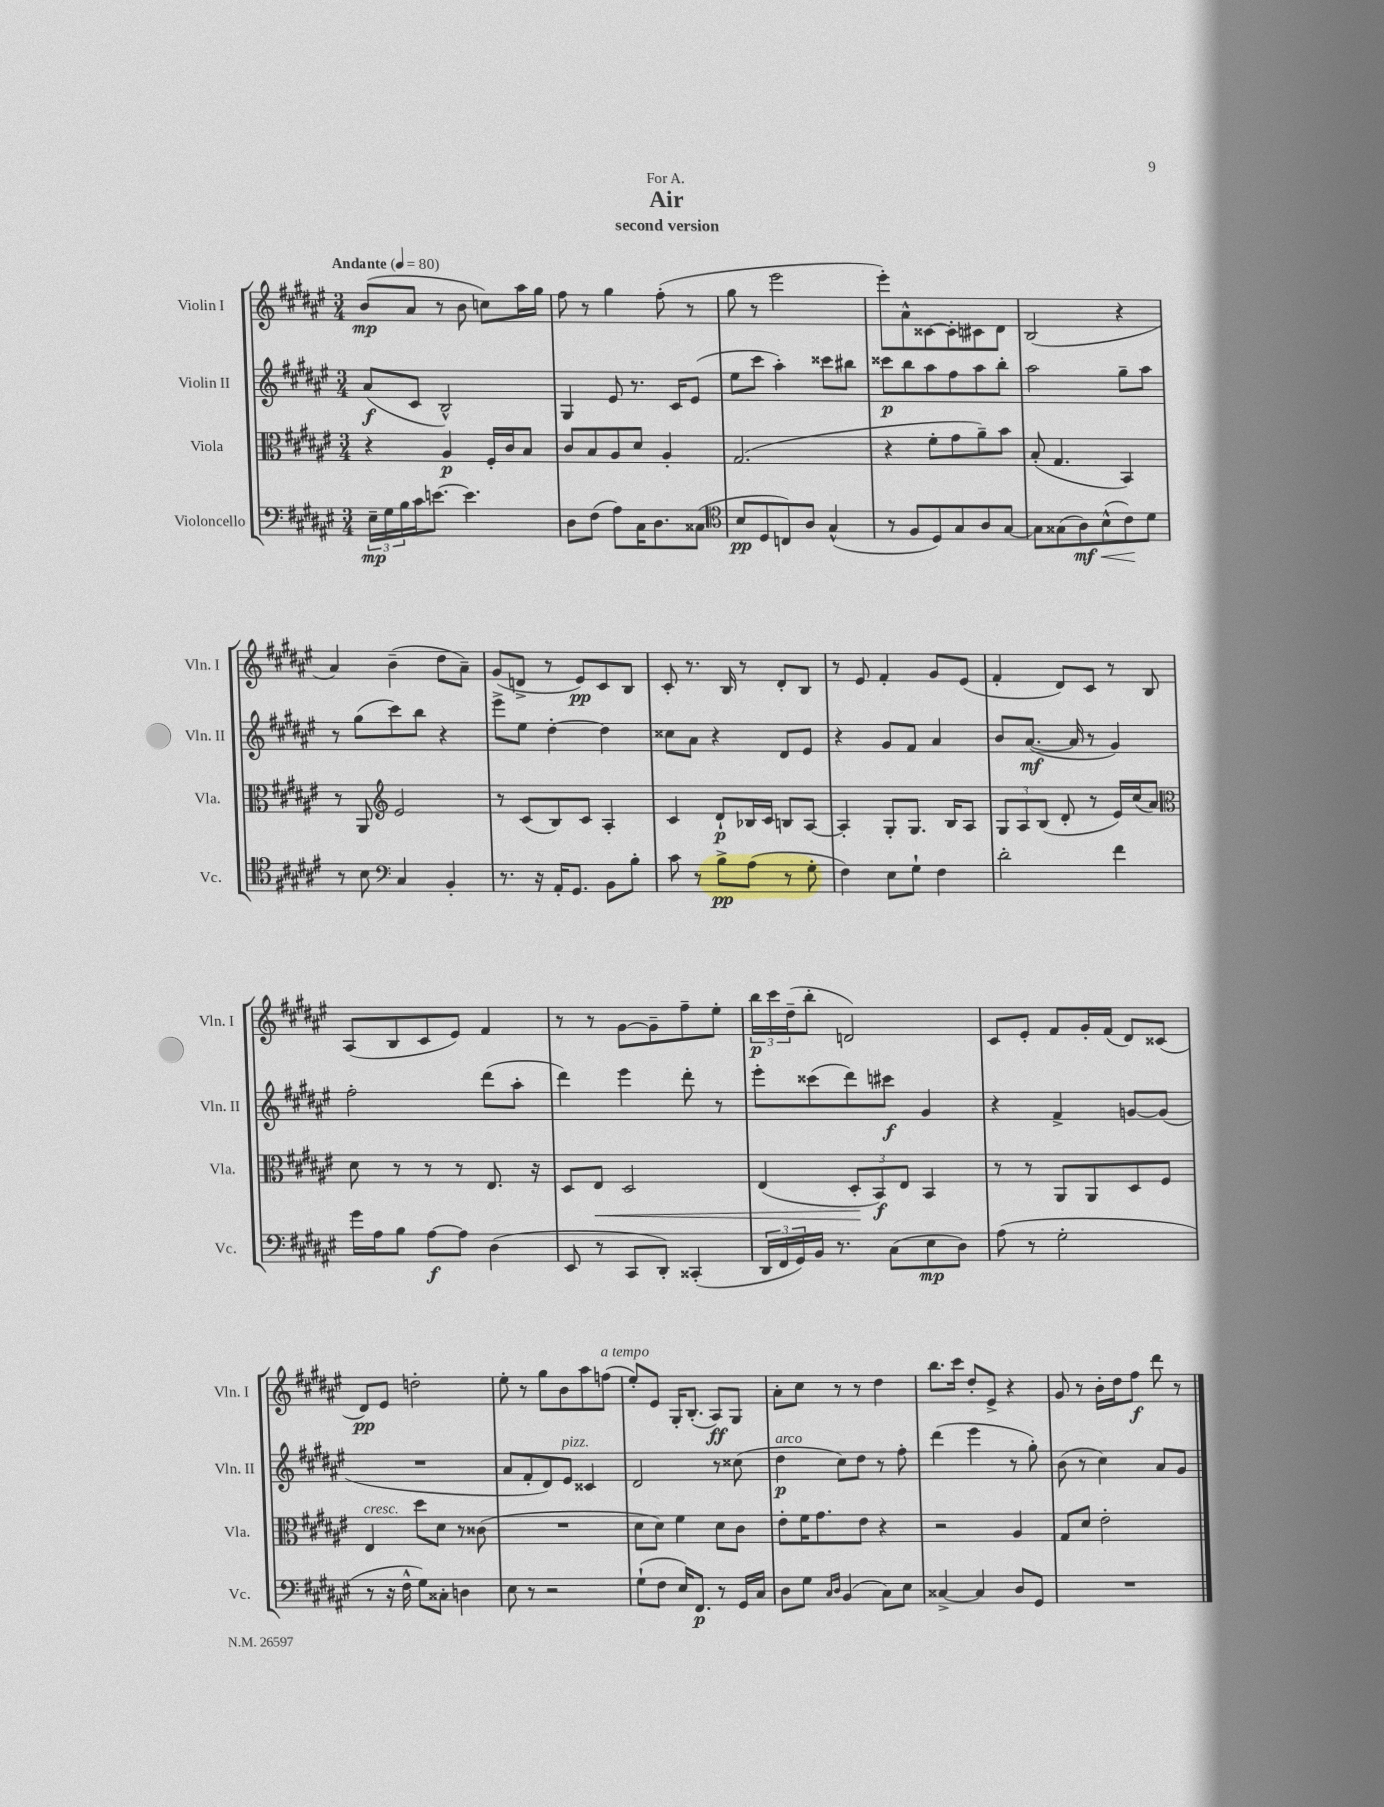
\header { title = "Air" subtitle = "second version" dedication = "For A." }
<<
\new StaffGroup <<
\new Staff = "s0" \with { instrumentName = "Violin I" shortInstrumentName = "Vln. I" } {
    \clef treble \key fis \major \numericTimeSignature \time 3/4 \tempo "Andante" 4 = 80
    b'8\mp( ais'8 r8 b'8 c''8) ais''16 gis''16 |
    fis''8 r8 gis''4 fis''8-.( r8 |
    gis''8 r8 eis'''2 |
    eis'''8-.) ais'8-^ cisis'8~ cisis'8-. cis'8 dis'8 |
    b2( r4 |
    ais'4) b'4--( dis''8 ais'8--) |
    gis'8( d'8-> r8 eis'8\pp) cis'8 b8 |
    cis'8-. r8. b16 r8 dis'8-. b8 |
    r8 eis'8 fis'4-. gis'8 eis'8( |
    fis'4-. dis'8) cis'8 r8 b8 |
    ais8( b8 cis'8 eis'8) fis'4 |
    r8 r8 gis'8~ gis'8-- fis''8-- eis''8-. |
    \tuplet 3/2 { b''16\p cis'''16 dis''16--( } b''8-. d'2) |
    cis'8 eis'8-. fis'8 gis'16-. fis'16( dis'8) cisis'8( |
    dis'8\pp) eis'8 d''2-. |
    eis''8-. r8 gis''8 b'8 ais''8 f''8^\markup { \italic "a tempo" }( |
    eis''8-.) eis'8 gis16-. b8.-.( ais8\ff) gis8 |
    ais'8-. cis''8 r8 r8 dis''4 |
    b''8. cis'''16 dis''8-. eis'8-> r4 |
    gis'8 r8 b'16-. dis''16 fis''8\f dis'''8 r8 \bar "|." |
}
\new Staff = "s1" \with { instrumentName = "Violin II" shortInstrumentName = "Vln. II" } {
    \clef treble \key fis \major \numericTimeSignature \time 3/4
    ais'8\f( cis'8 b2-^) |
    gis4 eis'8 r8. cis'16 eis'8( |
    eis''8 cis'''8 ais''4-.) cisis'''8 bis''8 |
    cisis'''8\p b''8 ais''8 fis''8 ais''8 b''8-. |
    ais''2 gis''8-- ais''8 |
    r8 gis''8( cis'''8) b''8 r4 |
    eis'''8-> eis''8 dis''4~-. dis''4 |
    cisis''8 ais'8 r4 dis'8 eis'8 |
    r4 gis'8 fis'8 ais'4 |
    b'8 ais'8.~\mf( ais'16 r8 gis'4) |
    fis''2-. dis'''8( ais''8-. |
    dis'''4) eis'''4 dis'''8-. r8 |
    eis'''8-. cisis'''8( dis'''8) cis'''8\f gis'4 |
    r4 fis'4-> g'8~ g'8( |
    R2. |
    ais'8 fis'8-. dis'8) eis'8^\markup { \italic "pizz." } cisis'4 |
    dis'2 r8 cisis''8( |
    dis''4\p^\markup { \italic "arco" } cis''8) dis''8 r8 fis''8-. |
    dis'''4( eis'''4 r8 gis''8-.) |
    b'8( r8 cis''4) ais'8 gis'8 \bar "|." |
}
\new Staff = "s2" \with { instrumentName = "Viola" shortInstrumentName = "Vla." } {
    \clef alto \key fis \major \numericTimeSignature \time 3/4
    r4 ais4\p fis16-. cis'16 b8 |
    cis'8 b8 ais8 dis'8 ais4-. |
    gis2.( |
    r4 fis'8-. gis'8 ais'8--) b'8 |
    b8-.( gis4. b,4) |
    r8 ais,8 \clef treble eis'2 |
    r8 cis'8( b8) cis'8 ais4-. |
    cis'4 dis'8-!\p bes16 cis'16 b8 ais8~ |
    ais4-. gis8-. gis8. b16 ais8 |
    \tuplet 3/2 { gis8 ais8 b8( } dis'8-. r8 eis'16) cis''16( ais'8) |
    \clef alto dis'8 r8 r8 r8 eis8. r16 |
    dis8 eis8\< dis2 |
    eis4( \tuplet 3/2 { dis8-.\! b,8\f) eis8 } b,4 |
    r8 r8 ais,8 ais,8 dis8 fis8 |
    eis4^\markup { \italic "cresc." } dis''8 dis'8 r8 cisis'8( |
    R2. |
    dis'8 dis'8) fis'4 dis'8 cis'8 |
    eis'8-. fis'16 gis'8. eis'8 r4 |
    r2 ais4 |
    gis8 dis'8 eis'2-. \bar "|." |
}
\new Staff = "s3" \with { instrumentName = "Violoncello" shortInstrumentName = "Vc." } {
    \clef bass \key fis \major \numericTimeSignature \time 3/4
    \tuplet 3/2 { eis16--\mp gis16 b16 } cis'16 e'8.~ e'4. |
    dis8 fis8( ais8) cis16 dis8. cisis8( |
    \clef tenor b8\pp dis8 c8) ais8 gis4-^( |
    r8 fis8 dis8) gis8 ais8 gis8~ |
    gis8 gisis8( ais8\mf\<) b8-^( cis'8\!) dis'8 |
    r8 b8 \clef bass cis4 b,4-. |
    r8. r16 ais,16-. gis,8. b,8 b8-. |
    cis'8 r8 b8->\pp ais8( r8 gis8-. |
    fis4) eis8 gis8-! fis4 |
    dis'2-. fis'4 |
    gis'16 ais16 b8 ais8~\f ais8 dis4( |
    eis,8 r8 cis,8 dis,8-.) cisis,4-.( |
    \tuplet 3/2 { dis,16 fis,16 gis,16) } b,16 r8. cis8( eis8\mp dis8) |
    ais8( r8 gis2-. |
    r8 r16 fis16-^ gis8) cisis8-. d4 |
    eis8 r8 r2 |
    gis8-!( fis8 eis16) fis,8.\p r8 gis,16 cis16 |
    dis8 gis8 \grace { cis16 dis16 } b,4( cis8) eis8 |
    cisis4~-> cisis4 dis8 gis,8 |
    R2. \bar "|." |
}
>>
>>
\layout { \context { \Score \remove "Bar_number_engraver" } }
